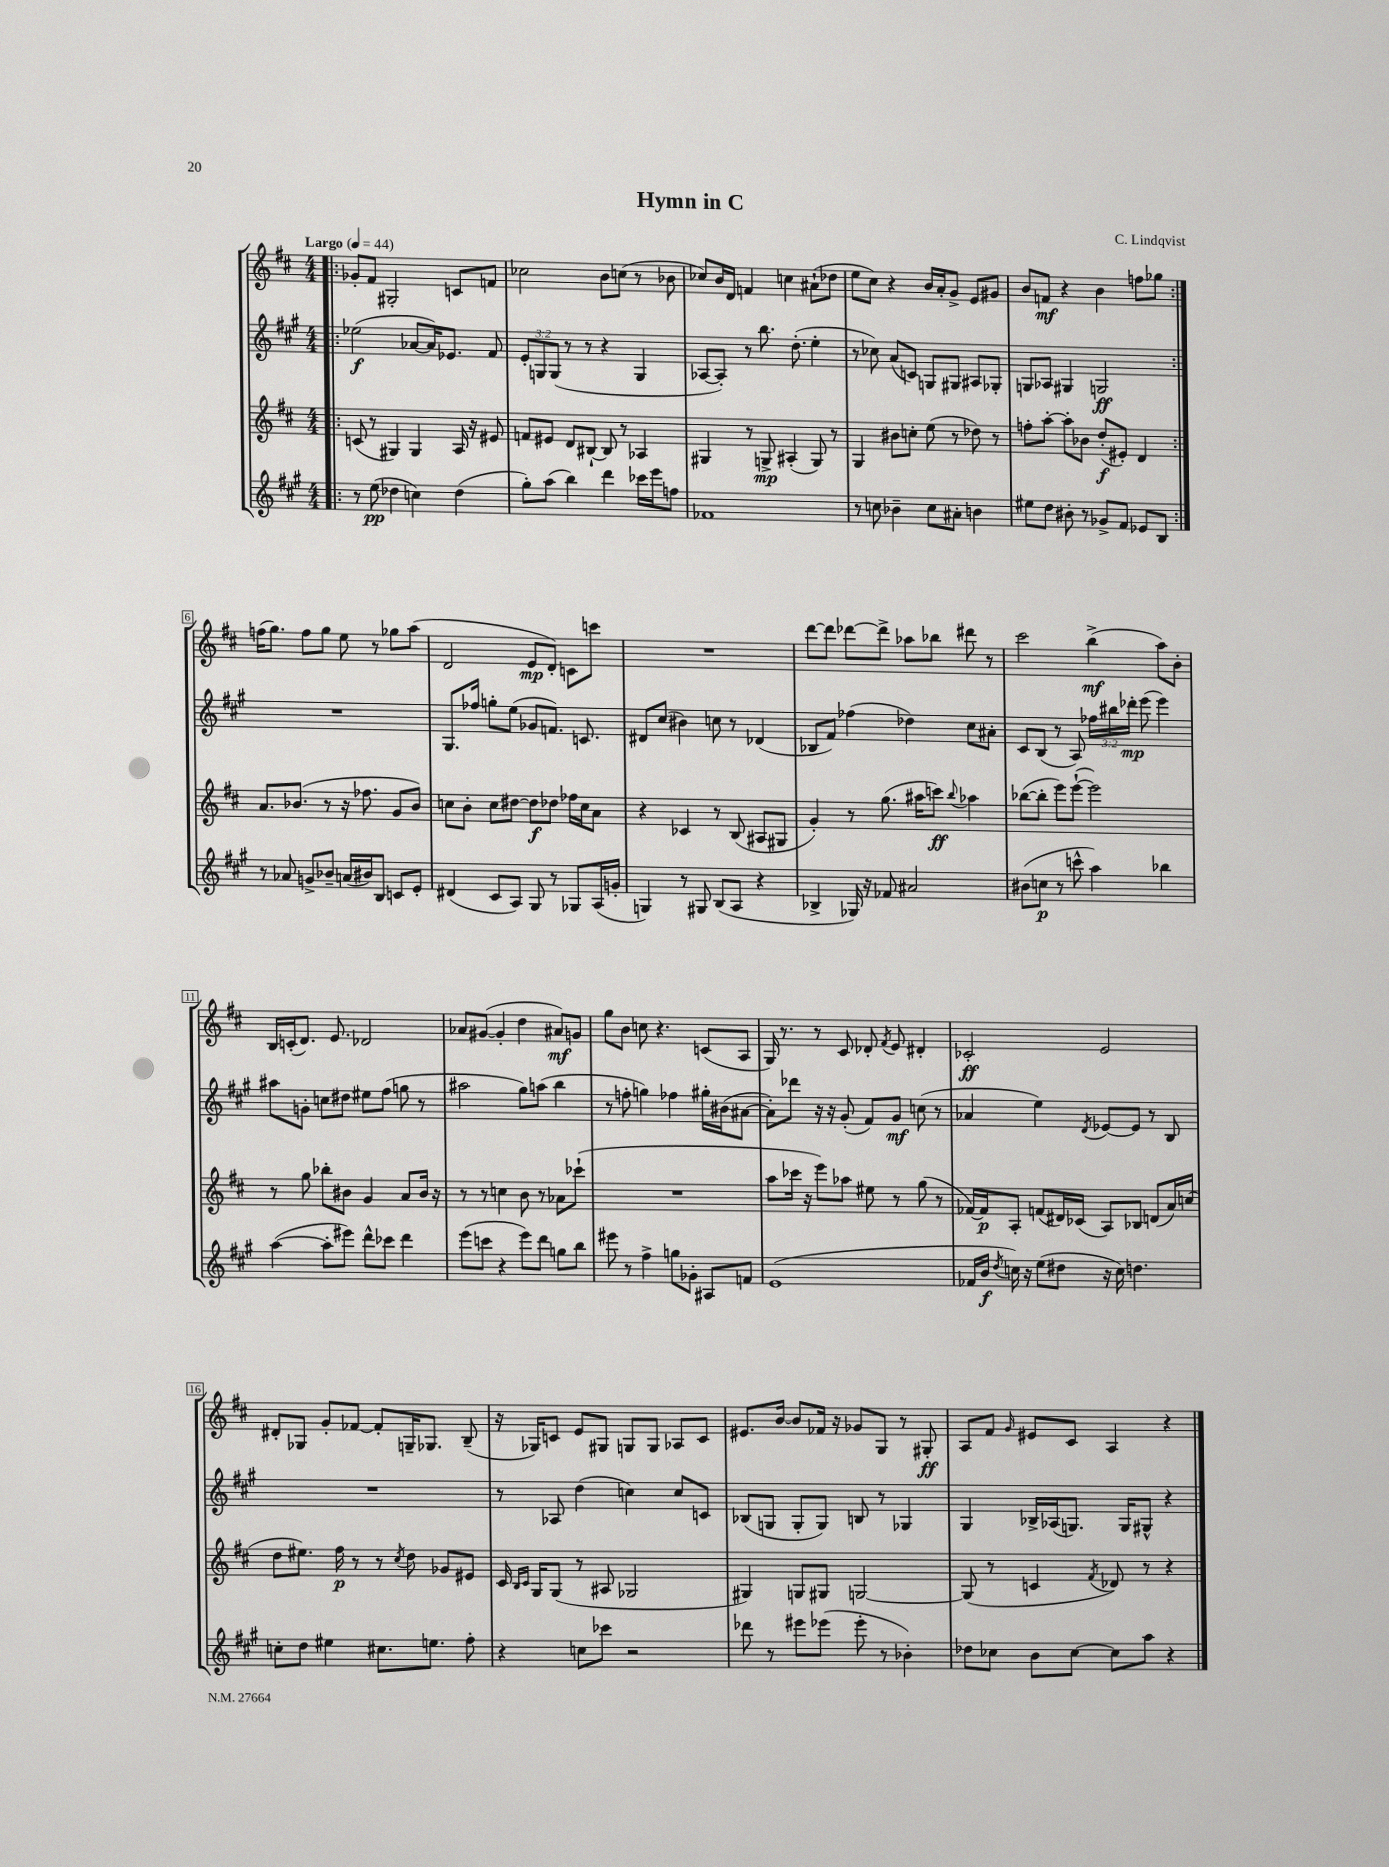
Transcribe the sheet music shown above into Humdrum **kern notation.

**kern	**dynam	**kern	**dynam	**kern	**dynam	**kern	**dynam
*part4	*part4	*part3	*part3	*part2	*part2	*part1	*part1
*staff4	*staff4	*staff3	*staff3	*staff2	*staff2	*staff1	*staff1
*clefG2	*	*clefG2	*	*clefG2	*	*clefG2	*
*k[f#c#g#]	*	*k[f#c#]	*	*k[f#c#g#]	*	*k[f#c#]	*
*M4/4	*	*M4/4	*	*M4/4	*	*M4/4	*
*MM44	*	*MM44	*	*MM44	*	*MM44	*
=1!|:	=1!|:	=1!|:	=1!|:	=1!|:	=1!|:	=1!|:	=1!|:
!	!	!	!	!	!	!LO:TX:a:B:t=Largo	!
8r	.	(8cn/	.	(2ee-X\	f	8g-X'/L	.
(8ee\	pp	8r	.	.	.	8f#/J	.
4dd-X\	.	4G#X/)	.	.	.	2G#X'/	.
4ccn\)	.	4G#/	.	[8a-X/L	.	.	.
.	.	.	.	16a-/K])	.	.	.
.	.	.	.	8.e-X/J	.	.	.
(4dd-\	.	16A/	.	.	.	8cn/L	.
.	.	16r	.	.	.	.	.
.	.	8e#X/	.	8f#/	.	8fn/J	.
=2	=2	=2	=2	=2	=2	=2	=2
8gg#'\L)	.	8fn/L	.	12e'/L	.	2cc-X\	.
.	.	.	.	12Gn/	.	.	.
(8aa\J	.	8e#X/J	.	.	.	.	.
.	.	.	.	(12G/J	.	.	.
4bb\)	.	8d/L	.	8r	.	.	.
.	.	[8B#X`/J	.	8r	.	.	.
4ddd\	.	8B#/]	.	4r	.	8b\L	.
.	.	8r	.	.	.	(8ccn\J	.
16ccc-X\LL	.	4A-X/	.	4G/	.	8r	.
16eee\J	.	.	.	.	.	.	.
8ffn\J	.	.	.	.	.	8b-X\	.
=3	=3	=3	=3	=3	=3	=3	=3
1f-X	.	4G#X/	.	[8A-X/L	.	8cc-X/L)	.
.	.	.	.	8A-'/J])	.	16b/L	.
.	.	.	.	.	.	16d/JJ	.
.	.	8r	.	8r	.	4fn/	.
.	.	8Gn^/	mp	8.bb\	.	.	.
.	.	(4A#X'/	.	.	.	4ccn\	.
.	.	.	.	(8.dd'\	.	.	.
.	.	8G/)	.	4ee'\	.	(8a#X`\L	.
.	.	8r	.	.	.	8dd-X\J	.
=4	=4	=4	=4	=4	=4	=4	=4
8r	.	4G/	.	8r	.	8ee\L	.
8ccn\	.	.	.	8cc-X\)	.	8cc#\J)	.
4b-X~\	.	8b#X\L	.	(8a/L	.	4r	.
.	.	8ccn'\J	.	8cn/J)	.	.	.
8cc\L	.	(8ee\	.	8Gn/L	.	16b/LL	.
.	.	.	.	.	.	16a'/J	.
8a#X'\J	.	8r	.	8G#X/J	.	8g^/J	.
4bn\	.	8dd-X\)	.	8A#X/L	.	8e/L	.
.	.	8r	.	8G-X'/J	.	8g#X/J	.
=5	=5	=5	=5	=5	=5	=5	=5
8ee#X\L	.	8ffn'\L	.	8Gn/L	.	8b/L	.
8dd\J	.	[8aa'\J	.	8A-X/J	.	8fn/J	mf
8b#X'\	.	8aa'\L]	.	4G#X/	.	4r	.
8r	.	8b-X\J	.	.	.	.	.
8g-X^/L	.	(8dd'/L	f	2Gn/	ff	4b\	.
8f#/J	.	8e#X'/J)	.	.	.	.	.
8e-X/L	.	4d/	.	.	.	8ffn\L	.
8B/J	.	.	.	.	.	8gg-X\J	.
!!LO:LB:g=z
=6:|!	=6:|!	=6:|!	=6:|!	=6:|!	=6:|!	=6:|!	=6:|!
8r	.	8.a/L	.	1r	.	(16ffn\KL	.
.	.	.	.	.	.	8.gg\J)	.
8a-X/	.	.	.	.	.	.	.
.	.	(8.b-X/J	.	.	.	.	.
8gn^/L	.	.	.	.	.	8ff\L	.
8b-X~/J	.	8r	.	.	.	8gg\J	.
(16an/LL	.	16r	.	.	.	8ee\	.
16b#X/J)	.	8.ff-X\	.	.	.	.	.
8B/J	.	.	.	.	.	8r	.
8cn/L	.	8g/L	.	.	.	8gg-X\L	.
8e'/J	.	8b-/J)	.	.	.	(8aa\J	.
=7	=7	=7	=7	=7	=7	=7	=7
(4d#X/	.	8ccn\L	.	8.G#/L	.	2d/	.
.	.	8b'\J	.	.	.	.	.
.	.	.	.	16ff-X/Jk	.	.	.
8c#/L	.	8cc\L	.	8ggn'\L	.	.	.
8A/J)	.	[8dd#X\J	.	(8ee\J	.	.	.
8G#/	.	8dd#\L]	f	8g-X/L	.	8e/L	mp
8r	.	8dd-X\J	.	8.fn/J)	.	8d'/J)	.
8G-X/L	.	16ff-X\LL	.	.	.	8cn\L	.
.	.	16cc\J	.	8.cn/	.	.	.
(16A/L	.	8a\J	.	.	.	8cccn\J	.
16gn'/JJ	.	.	.	.	.	.	.
=8	=8	=8	=8	=8	=8	=8	=8
4Gn/)	.	4r	.	8d#X/L	.	1r	.
.	.	.	.	(8cc#/J	.	.	.
8r	.	4c-X/	.	4b#X\)	.	.	.
8G#X/	.	.	.	.	.	.	.
(8B/L	.	8r	.	8ccn\	.	.	.
8A/J	.	(8B/	.	8r	.	.	.
4r	.	8A#X/L	.	(4d-X/	.	.	.
.	.	8G#X/J	.	.	.	.	.
=9	=9	=9	=9	=9	=9	=9	=9
4B-X^/	.	4g'/)	.	8B-X/L	.	[8ddd\L	.
.	.	.	.	8f#/J)	.	8ddd\J]	.
16G-X/)	.	8r	.	(4ff-X\	.	[8ddd-X\L	.
16r	.	.	.	.	.	.	.
8f-X/	.	(8.gg\	.	.	.	8ddd-^\J]	.
2a#X/	.	.	.	4dd-X\)	.	8aa-X\L	.
.	.	16aa#X\KL	.	.	.	.	.
.	.	8cccn\J)	ff	.	.	8bb-X\J	.
.	.	8qqbb/	.	.	.	.	.
.	.	4aa-X\	.	8cc#\L	.	8ddd#X\	.
.	.	.	.	8a#X'\J	.	8r	.
=10	=10	=10	=10	=10	=10	=10	=10
(8b#X\L	.	([8bb-X\L	.	8c#/L	.	2ccc#\	.
8ccn\J	p	8bb-'\J]	.	(8B/J	.	.	.
8r	.	8eee\L)	.	8r	.	.	.
8cccn^^\	.	([8eee`\J	.	8A/)	.	.	.
4aa\)	.	2eee\])	.	24ff-X\LL	.	(4bb^\	mf
.	.	.	.	24bb#X\	.	.	.
.	.	.	.	24ddd-X'\JJ	mp	.	.
.	.	.	.	(8eee\	.	.	.
4bb-X\	.	.	.	4eee\)	.	8aa\L)	.
.	.	.	.	.	.	8b'\J	.
!!LO:LB:g=z
=11	=11	=11	=11	=11	=11	=11	=11
([4aa\	.	8r	.	8aa#X\L	.	16B/LL	.
.	.	.	.	.	.	(16cn'/J	.
.	.	8gg\	.	8gn'\J	.	8.d/J)	.
8aa'\L]	.	8bb-X'\L	.	8ccn\L	.	.	.
.	.	.	.	.	.	8.e/	.
8eee#X\J)	.	8b#X\J	.	8dd#X\J	.	.	.
8ddd^^\L	.	4g/	.	8ee#X\L	.	2d-X/	.
8ccc-X\J	.	.	.	(8ff#\J	.	.	.
4ddd\	.	8a/L	.	8ggn\	.	.	.
.	.	16b#/Jk	.	8r	.	.	.
.	.	16r	.	.	.	.	.
=12	=12	=12	=12	=12	=12	=12	=12
(8eee\L	.	8r	.	2aa#X\	.	8a-X/L	.
8cccn\J	.	8r	.	.	.	([8g#X/J	.
4r	.	4ccn\	.	.	.	4g#'/]	.
8eee\L)	.	8b\	.	8gg#\L)	.	4dd\	.
8ddd\J	.	8r	.	(8aan\J	.	.	.
8ggn\L	.	8a-X\L	.	4bb\	.	8a#X/L)	mf
8bb\J	.	(8ccc-X`\J	.	.	.	8gn/J	.
=13	=13	=13	=13	=13	=13	=13	=13
8eee#X\	.	1r	.	8r	.	8gg\L	.
8r	.	.	.	8ffn'\	.	8b\J	.
4ff#^\	.	.	.	4ggn\)	.	8ccn\	.
.	.	.	.	.	.	4.r	.
8ggn\L	.	.	.	4ff-X\	.	.	.
8g-X'\J	.	.	.	.	.	.	.
8A#X/L	.	.	.	16gg#X'\LL	.	(8cn/L	.
.	.	.	.	(16b#X\J	.	.	.
8fn/J	.	.	.	[8a#X\J	.	8A/J	.
=14	=14	=14	=14	=14	=14	=14	=14
(1e	.	8aa\L	.	8a#'\L])	.	16G/)	.
.	.	.	.	.	.	8.r	.
.	.	16ccc-X\Jk	.	8ddd-X\J	.	.	.
.	.	16r	.	.	.	.	.
.	.	8eee\L)	.	16r	.	8r	.
.	.	.	.	16r	.	.	.
.	.	8aa-X\J	.	(8g#'/	.	8c#/	.
.	.	8ee#X\	.	8f#/L)	.	8d-X'/	.
.	.	.	.	.	.	8qf#/	.
.	.	8r	.	8g#/J	mf	8e/	.
.	.	(8gg\	.	(8ccn\	.	4d#X'/	.
.	.	8r	.	8r	.	.	.
=15	=15	=15	=15	=15	=15	=15	=15
16f-X/LL	.	[16f-X/LL)	.	4a-X/	.	2c-X'/	ff
16b/JJ	f	16f-/J]	p	.	.	.	.
8qdd/	.	.	.	.	.	.	.
16ccn\)	.	8A'/J	.	.	.	.	.
16r	.	.	.	.	.	.	.
(8ee\L	.	(8fn/L	.	4ee\)	.	.	.
8dd#X\J	.	16d#X/L)	.	.	.	.	.
.	.	(16c-X/JJ	.	.	.	.	.
.	.	.	.	8qd/	.	.	.
16r	.	8A/L)	.	[8e-X/L	.	2e/	.
16cc\)	.	.	.	.	.	.	.
4.ddn\	.	8B-X/J	.	8e-/J]	.	.	.
.	.	(8dn/L	.	8r	.	.	.
.	.	16a/L)	.	8B/	.	.	.
.	.	(16ccn/JJ	.	.	.	.	.
!!LO:LB:g=z
=16	=16	=16	=16	=16	=16	=16	=16
8ccn'\L	.	8dd\L	.	1r	.	8d#X'/L	.
8dd\J	.	8.ee#X\J)	.	.	.	8G-X/J	.
4ee#X\	.	.	.	.	.	8g'/L	.
.	.	16ff#\	p	.	.	.	.
.	.	8r	.	.	.	[8f-X/J	.
8.cc#X\L	.	8r	.	.	.	8f-'/L]	.
.	.	8qcc#/	.	.	.	.	.
.	.	8dd\	.	.	.	16Gn~/K	.
8.een\J	.	.	.	.	.	8.G-X/J	.
.	.	8g-X/L	.	.	.	.	.
8ff#'\	.	8e#X/J	.	.	.	(8B~/	.
=17	=17	=17	=17	=17	=17	=17	=17
4r	.	16c#/	.	8r	.	16r	.
.	.	16qqB/LL	.	.	.	.	.
.	.	16qqc#/JJ	.	.	.	.	.
.	.	16G/KL	.	.	.	16G-X/KL)	.
.	.	(8G/J	.	8A-X/	.	8cn/J	.
8ccn\L	.	8r	.	(4dd\	.	8e/L	.
8ccc-X\J	.	8A#X/	.	.	.	8G#X/J	.
2r	.	2G-X/	.	4ccn\)	.	8Gn/L	.
.	.	.	.	.	.	8G/J	.
.	.	.	.	8cc/L	.	8A-X/L	.
.	.	.	.	8cn/J	.	8c/J	.
=18	=18	=18	=18	=18	=18	=18	=18
8ddd-X\	.	4G#X/)	.	(8B-X/L	.	8.e#X/L	.
8r	.	.	.	8Gn/J	.	.	.
.	.	.	.	.	.	[16b/Jk	.
8eee#X\L	.	8Gn/L	.	8G'/L	.	8b/L]	.
(8eee-X\J	.	8G#X/J	.	8G/J)	.	16f-X/Jk	.
.	.	.	.	.	.	16r	.
8eee-'\	.	[2Gn/	.	8Bn/	.	8g-X/L	.
8r	.	.	.	8r	.	8G/J	.
4b-X'\)	.	.	.	4G-X/	.	8r	.
.	.	.	.	.	.	8G#X'/	ff
=19	=19	=19	=19	=19	=19	=19	=19
8dd-X\L	.	(8G/]	.	4G#/	.	8A/L	.
8cc-X\J	.	8r	.	.	.	8f#/J	.
.	.	.	.	.	.	16qqg/	.
8b\L	.	4cn/	.	16B-X^/LL	.	8e#X/L	.
.	.	.	.	(16A-X/J	.	.	.
[8cc-\J	.	.	.	8.Gn/J)	.	8c#/J	.
.	.	8qf#/	.	.	.	.	.
8cc-\L]	.	8d-X/)	.	.	.	4A/	.
.	.	.	.	16G/KL	.	.	.
8aa\J	.	8r	.	8G#X^^/J	.	.	.
4r	.	4r	.	4r	.	4r	.
==	==	==	==	==	==	==	==
*-	*-	*-	*-	*-	*-	*-	*-
